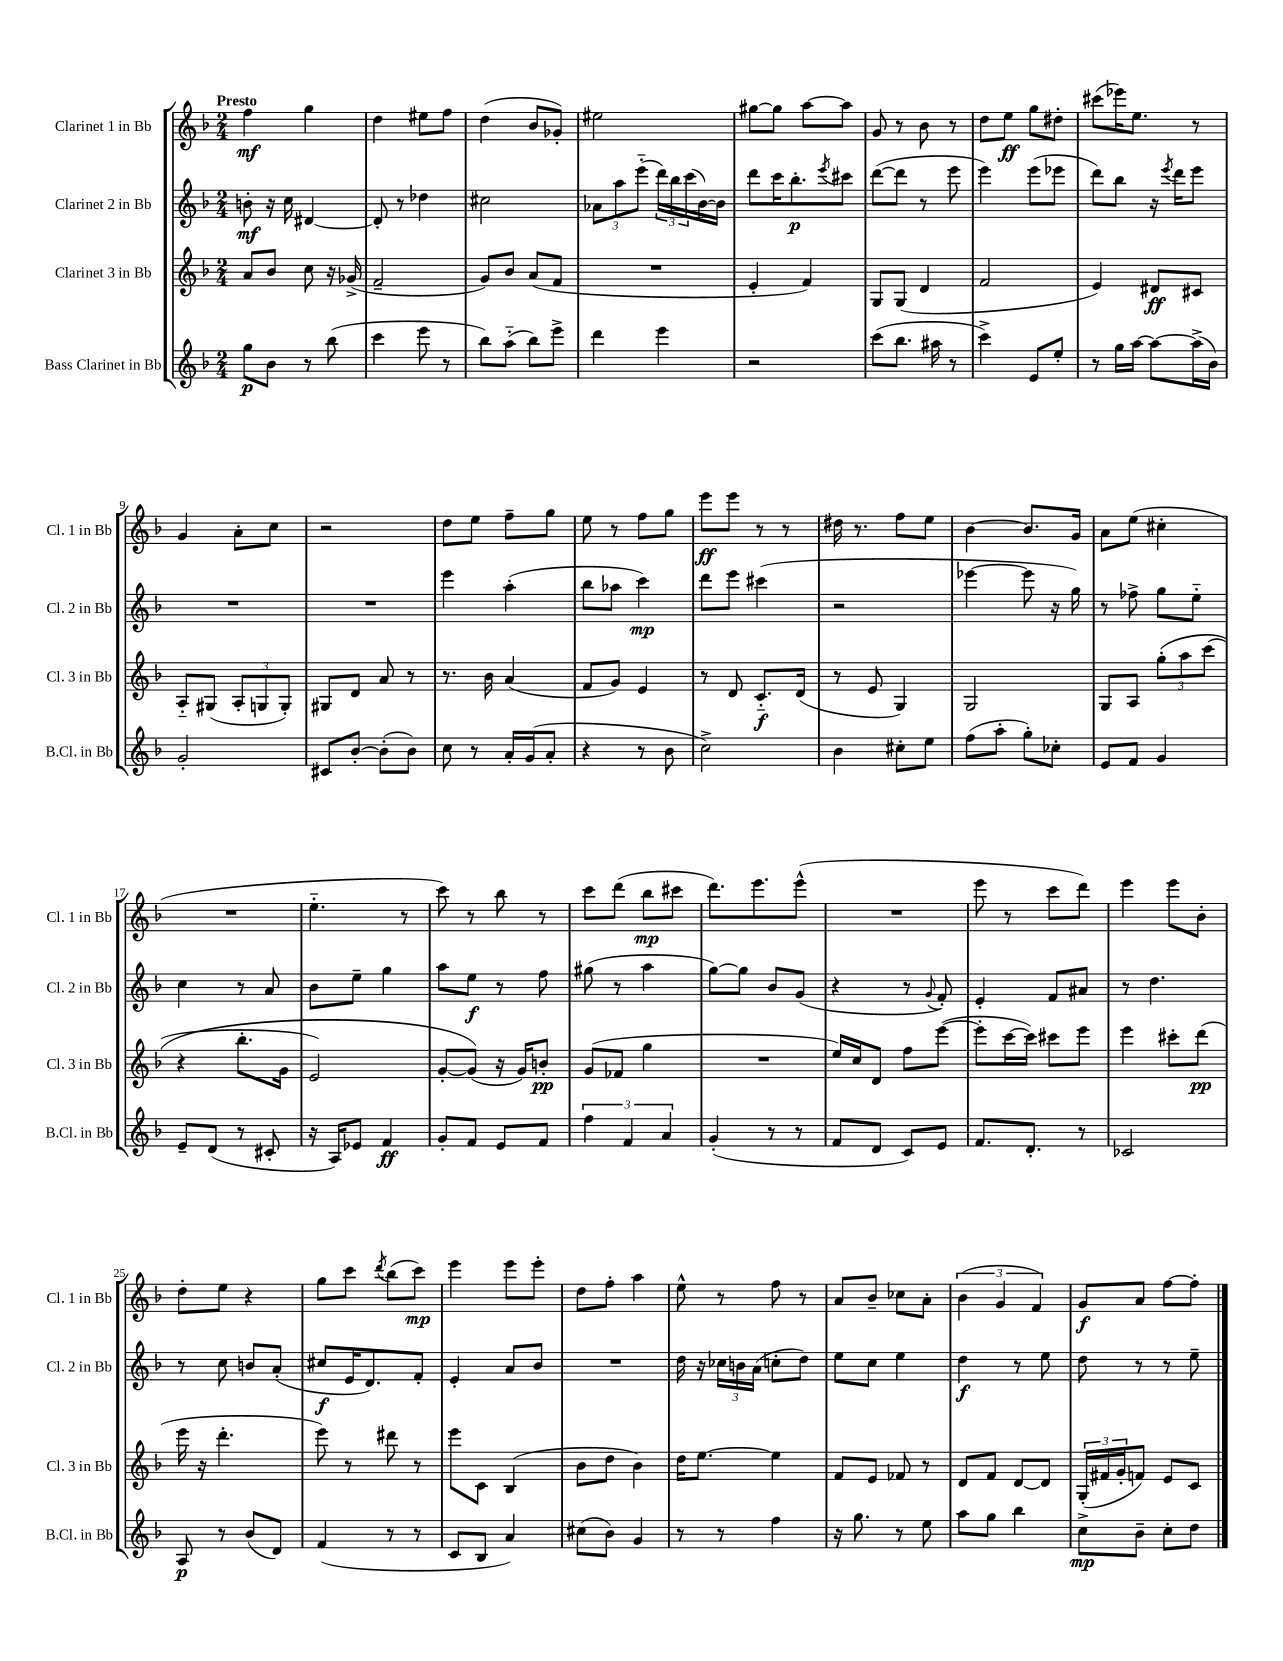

**kern	**kern	**kern	**kern
*staff4	*staff3	*staff2	*staff1
*clefG2	*clefG2	*clefG2	*clefG2
*k[b-]	*k[b-]	*k[b-]	*k[b-]
*M2/4	*M2/4	*M2/4	*M2/4
8gg\L	8a/L	8b'\	4ff\
8b-\J	8b-/J	16r	.
.	.	16cc\	.
8r	8cc\	[4d#/	4gg\
(8bb-\	16r	.	.
.	(16g-^/	.	.
=	=	=	=
4ccc\	2f~/	8d#'/]	4dd\
.	.	8r	.
8eee\	.	4dd-\	8ee#\L
8r	.	.	8ff\J
=	=	=	=
8bb-\L)	8g/L)	2cc#\	(4dd\
(8aa'~\J	8b-/J	.	.
8bb-\L)	(8a/L	.	8b-/L
8eee^\J	8f/J	.	8g-'/J)
=	=	=	=
4ddd\	2r	12a-\L	2ee#\
.	.	12aa\	.
.	.	(12eee'~\J	.
4eee\	.	24ddd\LL)	.
.	.	24bb-\	.
.	.	(24ccc\	.
.	.	[16b-\)	.
.	.	16b-\]JJ	.
=	=	=	=
2r	4e'/	8ddd\L	[8gg#\L
.	.	16ccc\K	8gg#\]J
.	.	8.bb-'\	.
.	4f/)	.	[8aa\L
.	.	8qeee/	.
.	.	8ccc#\J	8aa\]J
=	=	=	=
(8ccc\L	8G/L	([8ddd\L	8g/
8.bb-\J	(8G/J	8ddd\]J	8r
.	4d/	8r	8b-\
16aa#\	.	.	.
8r	.	8eee\	8r
=	=	=	=
4ccc^\)	2f/	4eee\)	8dd\L
.	.	.	8ee\J
8e/L	.	(8eee\L	8gg\L
8ee'/J	.	8eee-\J	8dd#'\J
=	=	=	=
8r	4e/)	8ddd\L)	(8ccc#\L
16gg\LL	.	8bb-\J	16eee-\K)
[16aa\JJ	.	.	8.ee\J
8aa\_L	8d#/L	16r	.
.	.	8qeee/	.
.	.	16ddd\LK	.
(16aa^\]L	8c#/J	8eee\J	8r
16b-\JJ)	.	.	.
=	=	=	=
2g'/	8A'~/L	2r	4g/
.	(8G#/J	.	.
.	12A'/L	.	8a'\L
.	12G/	.	.
.	.	.	8cc\J
.	12G'/J)	.	.
=	=	=	=
8c#/L	8G#/L	2r	2r
[8b-'/J	8d/J	.	.
(8b-'\]L	8a/	.	.
8b-\J)	8r	.	.
=	=	=	=
8cc\	8.r	4eee\	8dd\L
8r	.	.	8ee\J
.	16b-\	.	.
16a'/LL	(4a/	(4aa'\	8ff~\L
(16g/J	.	.	.
8a'/J	.	.	8gg\J
=	=	=	=
4r	8f/L	8bb-\L	8ee\
.	8g/J)	8aa-\J	8r
8r	4e/	4ccc\)	8ff\L
8b-\	.	.	8gg\J
=	=	=	=
2cc^\)	8r	8ddd\L	8eee\L
.	8d/	8eee\J	8eee\J
.	8.c'~/L	(4ccc#\	8r
.	.	.	8r
.	(16d/Jk	.	.
=	=	=	=
4b-\	8r	2r	16dd#\
.	.	.	8.r
.	8e/	.	.
8cc#'\L	4G/)	.	8ff\L
8ee\J	.	.	8ee\J
=	=	=	=
(8ff\L	2G/	[4eee-\	[4b-\
8aa'\J	.	.	.
8gg'\L)	.	8eee-\]	8.b-/]L
8cc-'\J	.	16r	.
.	.	16gg\)	16g/Jk
=	=	=	=
8e/L	8G/L	8r	8a\L
8f/J	8A/J	8ff-^\	(8ee\J
4g/	&(12gg'\L	8gg\L	4cc#'\
.	12aa\	.	.
.	.	8ee'~\J	.
.	(12ccc\J	.	.
=	=	=	=
8e~/L	4r	4cc\	2r
(8d/J	.	.	.
8r	8.bb-'\L	8r	.
8c#'/	.	8a/	.
.	16g\Jk	.	.
=	=	=	=
16r	2e/)	8b-\L	4.ee'~\
16A/LK)	.	.	.
8e-/J	.	8ee~\J	.
4f/	.	4gg\	.
.	.	.	8r
=	=	=	=
8g'/L	[8g'/L	8aa\L	8ccc\)
8f/J	(8g/]J&)	8ee\J	8r
8e/L	16r	8r	8bb-\
.	16g/LK)	.	.
8f/J	8b'/J	8ff\	8r
=	=	=	=
6ff\	(8g/L	(8gg#\	8ccc\L
.	8f-/J	8r	(8ddd\J
6f/	.	.	.
.	4gg\	4aa\	8bb-\L
6a/	.	.	.
.	.	.	8ccc#\J
=	=	=	=
(4g'/	2r	[8gg\L)	8.ddd\L)
.	.	8gg\]J	.
.	.	.	8.eee\
8r	.	8b-/L	.
8r	.	(8g/J	(8eee^^\J
=	=	=	=
8f/L	16ee/LL)	4r	2r
.	16cc/J	.	.
8d/J	8d/J	.	.
8c/L)	8ff\L	8r	.
.	.	8qqg/	.
8e/J	([8eee\J	8f'/)	.
=	=	=	=
8.f/L	8eee'\]L	4e'/	8eee\
.	[16ccc\L	.	8r
8.d'/J	16ccc\]JJ)	.	.
.	8ccc#\L	8f/L	8ccc\L
8r	8eee\J	8a#/J	8ddd\J)
=	=	=	=
2c-/	4eee\	8r	4eee\
.	.	4.dd\	.
.	8ccc#'\L	.	8eee\L
.	(8ddd\J	.	8b-'\J
=	=	=	=
8A/	16eee\	8r	8dd'\L
.	16r	.	.
8r	4.ddd'\	8cc\	8ee\J
(8b-/L	.	8b/L	4r
8d/J)	.	(8a'/J	.
=	=	=	=
(4f/	8eee\)	8cc#/L	8gg\L
.	8r	16e/K	8ccc\J
.	.	8.d/)	.
.	.	.	8qddd/
8r	8ddd#\	.	(8bb-\L
8r	8r	8f'/J	8ccc\J)
=	=	=	=
8c/L	8eee\L	4e'/	4eee\
8B-/J	8c\J	.	.
4a/)	(4B-/	8a/L	8eee\L
.	.	8b-/J	8eee'\J
=	=	=	=
(8cc#\L	8b-\L	2r	8dd\L
8b-\J)	8dd\J	.	8ff'\J
4g/	4b-\)	.	4aa\
=	=	=	=
8r	16dd\LK	16dd\	8ee^^\
.	[8.ee\J	16r	.
8r	.	24cc-\LL	8r
.	.	24b\	.
.	.	(24a\JJ	.
4ff\	4ee\]	8cc'\L	8ff\
.	.	8dd\J)	8r
=	=	=	=
16r	8f/L	8ee\L	8a/L
8.gg\	.	.	.
.	8e/J	8cc\J	8b-~/J
8r	8f-/	4ee\	8cc-\L
8ee\	8r	.	8a'\J
=	=	=	=
8aa\L	8d/L	4dd\	(6b-\
8gg\J	8f/J	.	.
.	.	.	6g/
4bb-\	[8d/L	8r	.
.	.	.	6f/)
.	8d/]J	8ee\	.
=	=	=	=
8cc^\L	(24G'/LL	8dd\	8g/L
.	24f#/	.	.
.	24g'/J	.	.
8b-~\J	8f/J)	8r	8a/J
8cc'\L	8e/L	8r	[8ff\L
8dd\J	8c/J	8ee~\	8ff'\]J
==	==	==	==
*-	*-	*-	*-
